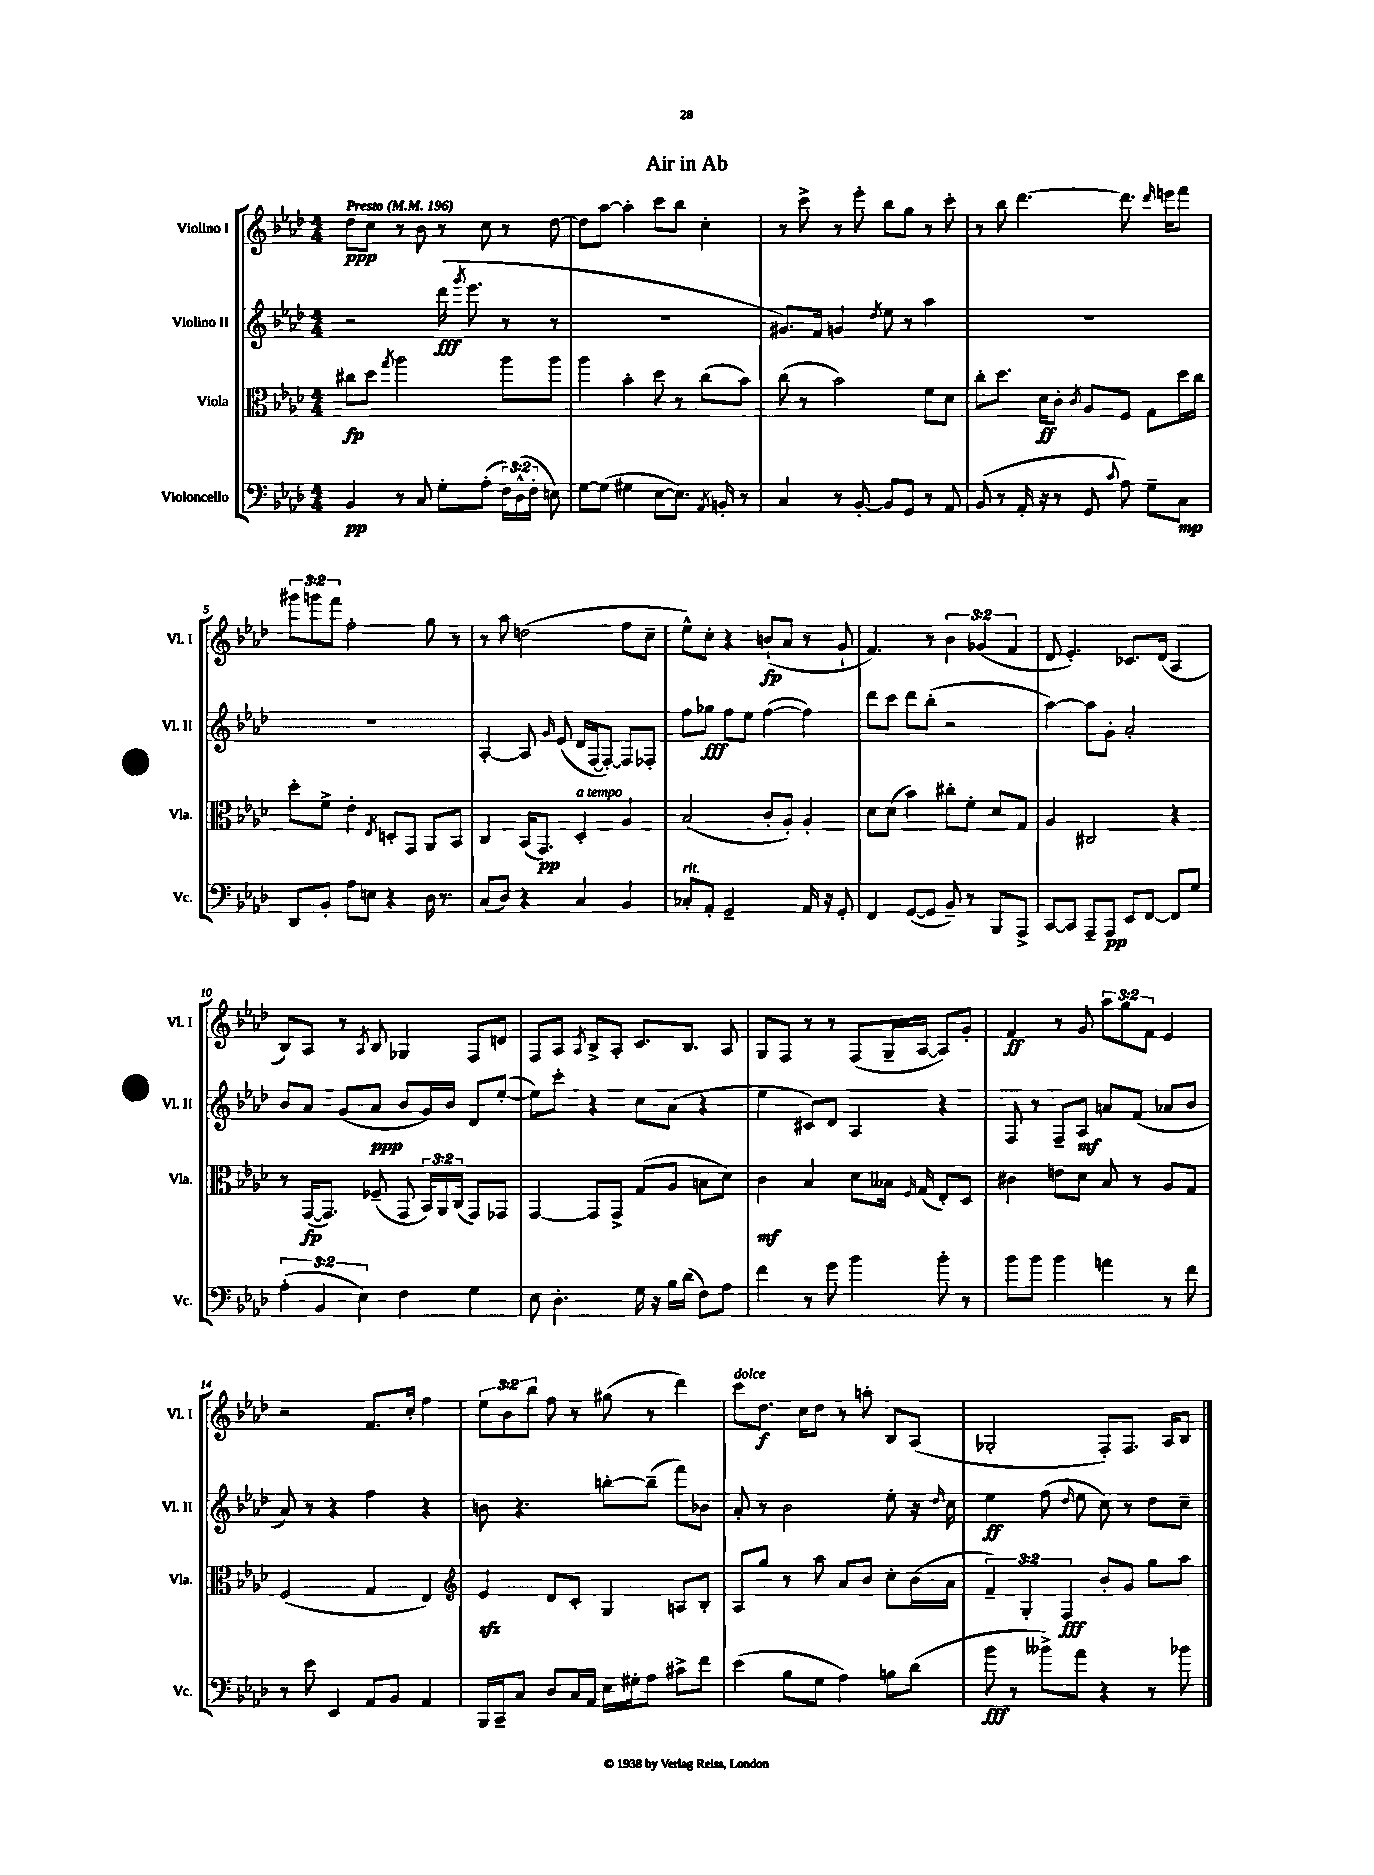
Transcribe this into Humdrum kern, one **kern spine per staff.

**kern	**kern	**kern	**kern
*staff4	*staff3	*staff2	*staff1
*clefF4	*clefC3	*clefG2	*clefG2
*k[b-e-a-d-]	*k[b-e-a-d-]	*k[b-e-a-d-]	*k[b-e-a-d-]
*M4/4	*M4/4	*M4/4	*M4/4
*MM196	*MM196	*MM196	*MM196
4BB-	8cc#	2r	8dd-
.	8dd-	.	8cc
.	8qgg	.	.
8r	2aa-	.	8r
8C	.	.	8b-
8G'	.	(16ddd-	8r
.	.	8qggg	.
.	.	8.eee-	.
(8A-'	.	.	8cc
24F)	8aa-	8r	8r
(24D-^^	.	.	.
24F'	.	.	.
8E)	8aa-	8r	[8dd-
=	=	=	=
[8G	4aa-	1r	8dd-]
(8G]	.	.	[8aa-
4G#	4b-'	.	4aa-']
[8E-	8dd-	.	8ccc
8.E-])	8r	.	8bb-
.	(8cc	.	4cc'
8qAA-	.	.	.
16BB'	.	.	.
8r	8b-)	.	.
=	=	=	=
4C	(8cc	8.g#)	8r
.	8r	.	8ccc^
.	.	16f	.
8r	2b-)	4g	8r
[8BB-'	.	.	8eee-'
.	.	8qdd-	.
8BB-]	.	8ee-	8bb-
8GG	.	8r	8gg
8r	8f	4aa-	8r
8AA-	8d-	.	8ccc'
=	=	=	=
(8BB-	8cc'	1r	8r
8r	8.dd-	.	8bb-
16AA-'	.	.	[4.ddd-
16r	16d-	.	.
8r	8c'	.	.
.	8qc	.	.
8GG	8A-	.	.
8qqc	.	.	.
8A-)	8F	.	8.ddd-]
8G~	8G	.	.
.	.	.	16qqddd-
.	.	.	16eee
8C	16dd-	.	8fff
.	16cc	.	.
=	=	=	=
8DD-	8dd-'	1r	12ggg#
.	.	.	12ggg
8BB-'	8f^	.	.
.	.	.	12fff
8A-	4e-'	.	2ff'
8E	.	.	.
.	8qE-	.	.
4r	8D'	.	.
.	8GG	.	.
16D-	8AA-	.	8gg
8.r	.	.	.
.	8BB-	.	8r
=	=	=	=
(8C	4C	[4A-'	8r
8D-)	.	.	8aa-
4r	(16BB-	8A-]	(2dd
.	8.GG)	.	.
.	.	16qqg	.
.	.	(8e-	.
4C	4D-'	16d-	.
.	.	[16F	.
.	.	8F'_)	.
4BB-	4A-	8F]	8ff
.	.	8F-'	8cc~
=	=	=	=
8C-'	(2B-	8ff	8ee-^^)
8AA-'	.	8gg-	8cc'
2GG~	.	8ff	4r
.	.	8ee-	.
.	8c'	([4ff	(8b`
.	8A-')	.	8a-
16AA-	4A-'	4ff])	8r
16r	.	.	.
8GG'	.	.	8g`
=	=	=	=
4FF	8d-	8ddd-	4.f)
.	(8d-	8ccc	.
([8GG	4b-)	8ddd-	.
8GG]	.	(8bb-'	8r
8BB-~)	8cc#'	2r	6b-
8r	8f'	.	.
.	.	.	(6g-
8BBB-	8d-	.	.
.	.	.	6f
8AAA-^	8G	.	.
=	=	=	=
[8CC	4A-	[4aa-)	8d-
8CC]	.	.	4.e-')
8AAA-~	2C#	8aa-]	.
8AAA-	.	8g'	.
8EE-	.	2a-'	8.c-
[8FF	.	.	.
.	.	.	(16d-
8FF]	4r	.	4A-
8G	.	.	.
=	=	=	=
(6A-'	8r	8b-	8B-)
.	([16GG	8a-	8A-
6BB-	.	.	.
.	8.GG])	.	.
.	.	(8g	8r
6E-)	.	.	.
.	.	.	8qA-
.	(8F-~	8a-	8B-
4F	8GG	8b-	4G-
.	24BB-)	16g)	.
.	24AA-	.	.
.	.	16b-	.
.	(24C	.	.
4G	8GG)	8d-	8F
.	8GG-	([8ee-'	8d
=	=	=	=
8E-	[4GG	8ee-])	8F
4.D-'	.	8ccc'	8A-
.	.	.	8qA-
.	8GG]	4r	8B-^
.	8GG^	.	8A-'
16G	(8G	8cc	8.c
16r	.	.	.
16B-	8A-	(8a-	.
(16d-	.	.	8.B-
8F)	8B	4r	.
8A-	8d-)	.	8A-
=	=	=	=
4f	4c	4ee-	8G
.	.	.	8F
8r	4B-	8c#)	8r
8g	.	8d-	8r
4b-	8d-	4A-	(8F
.	16B--	.	16G~
.	16qqF	.	.
.	(16G	.	[16A-
8b-'	8E-')	4r	8A-])
8r	8D-	.	8g'
=	=	=	=
8b-	4c#	8F	4f
8b-	.	8r	.
4b-	8e	8F~	8r
.	8d-	8A-	8g
4a	8B-	8a	12aa-
.	.	.	12gg
.	8r	(8f	.
.	.	.	12f
8r	8A-	8a-	4e-
8f	8G	8b-	.
=	=	=	=
8r	(2F	8a-)	2r
8e-	.	8r	.
4EE-	.	4r	.
8AA-	4G	4ff	8.f
8BB-	.	.	.
.	.	.	16cc'
4AA-	4E-)	4r	4ff
=	=	=	=
*	*clefG2	*	*
16BBB-	4e-	8b	12ee-
16CC~	.	.	.
.	.	.	12b-
8C	.	4.r	.
.	.	.	12bb-
8D-	8d-	.	8ff
16C	8c'	.	8r
16AA-	.	.	.
16E-	4G	[8bb'	(8gg#
16G#'	.	.	.
8A-	.	(8bb~]	8r
8c#^	8A	8fff)	4ddd-)
8f	8B-'	8b-	.
=	=	=	=
(4e-	8A-	8a-'	8ccc
.	8gg	8r	8.dd-
8B-	8r	2b-	.
.	.	.	16cc
8G	8aa-	.	8dd-
4A-)	8a-	.	8r
.	8b-	.	8aa'
8B	8cc'	8ee-'	8B-
(8d-	(16b-	16r	(8A-
.	.	16qqdd-	.
.	16a-	16cc	.
=	=	=	=
8b-	6f~)	4ee-	2G-'
8r	.	.	.
.	6G'	.	.
8b--^)	.	(8ff	.
.	6F	.	.
.	.	16qqdd-	.
8a-	.	8ee-	.
4r	8b-'	8cc)	8F')
.	8g	8r	8.F
8r	8gg	8dd-	.
.	.	.	16A-
8b-	8aa-	8cc~	8B-
==	==	==	==
*-	*-	*-	*-
